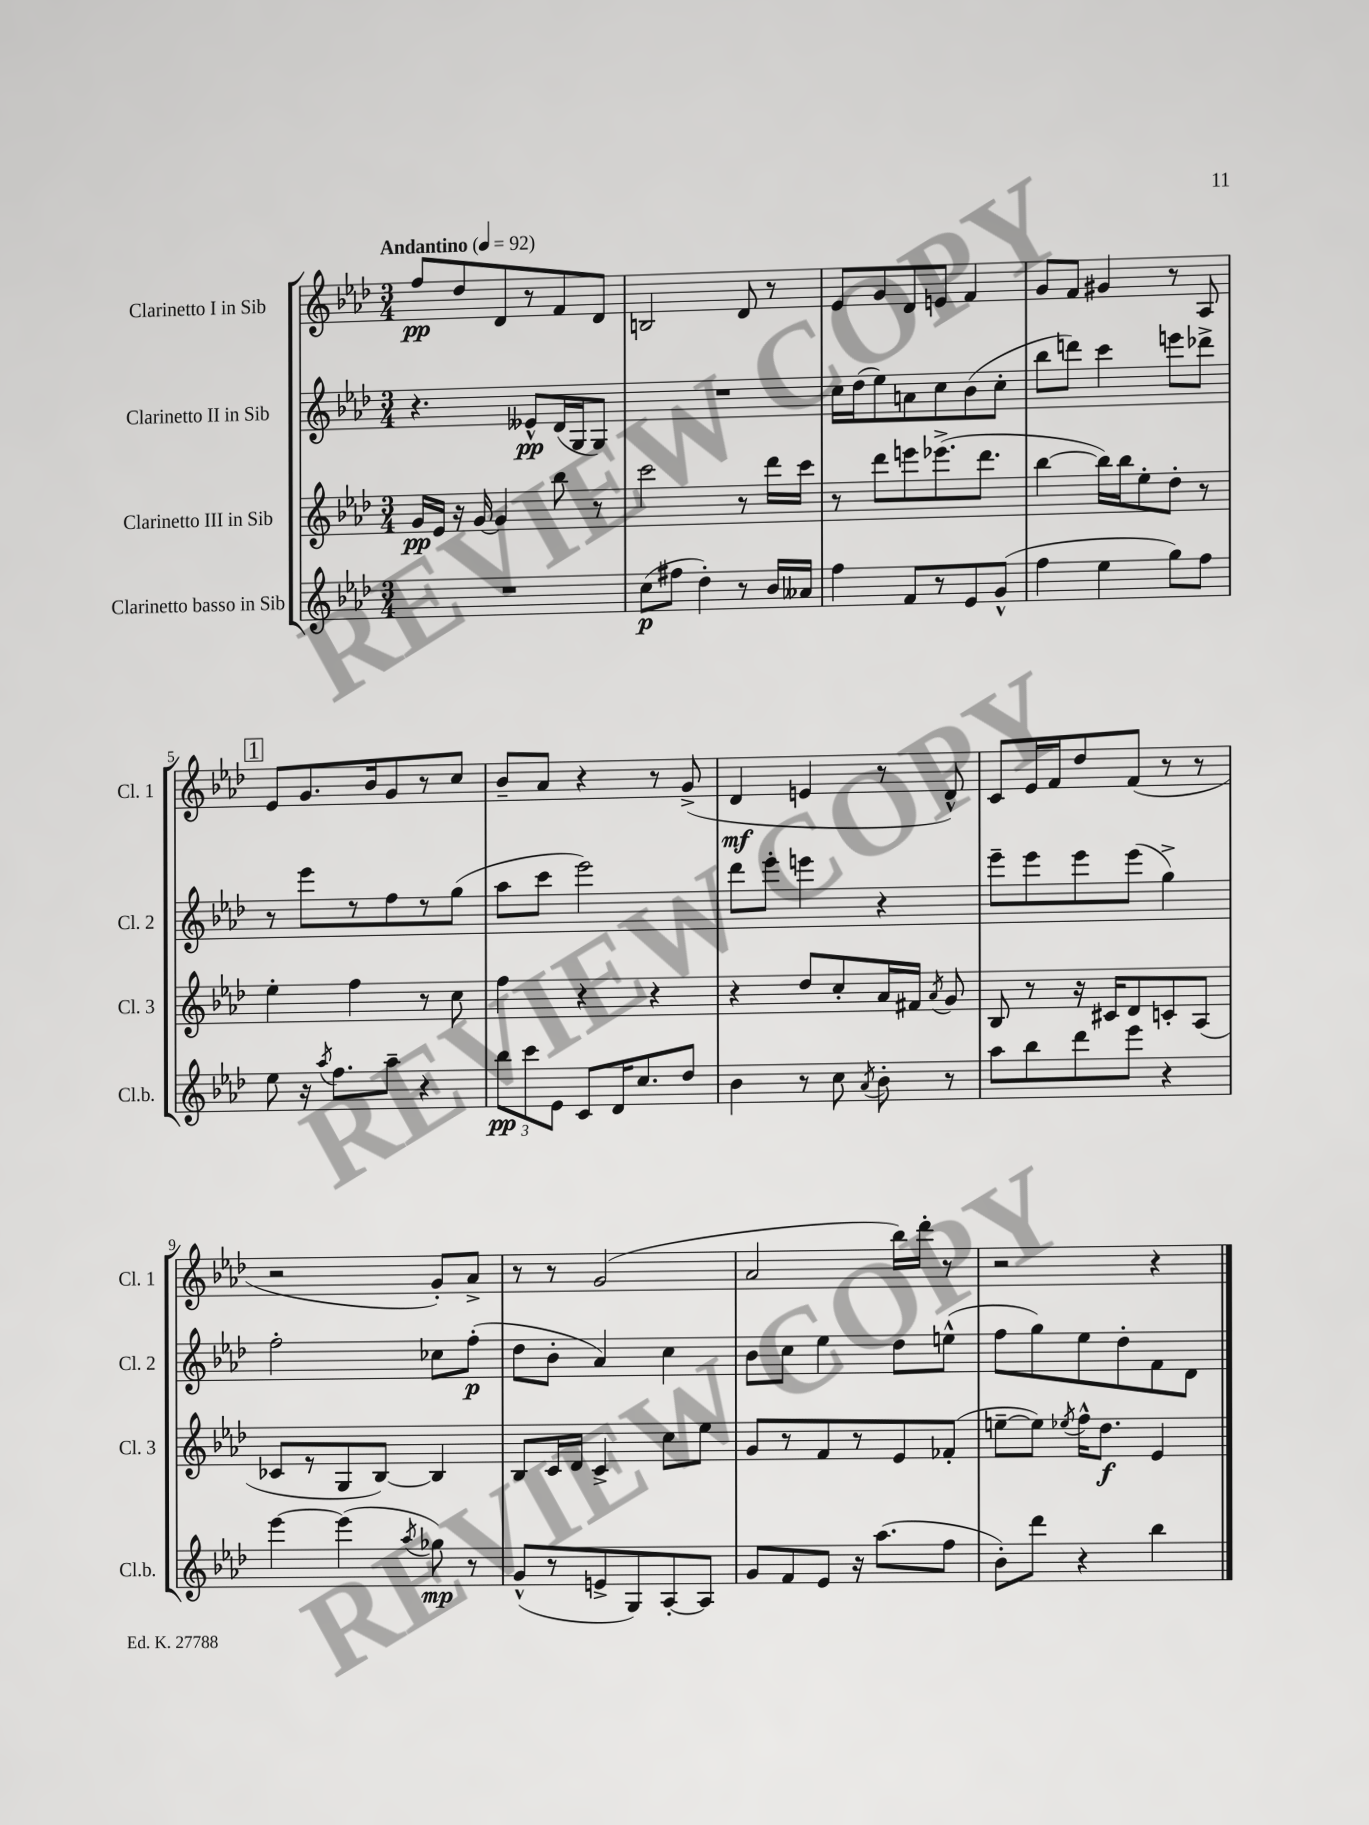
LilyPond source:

<<
\new StaffGroup <<
\new Staff = "s0" \with { instrumentName = "Clarinetto I in Sib" shortInstrumentName = "Cl. 1" } {
    \clef treble \key aes \major \numericTimeSignature \time 3/4 \tempo "Andantino" 4 = 92
    \autoBeamOff f''8[\pp des''8 des'8 r8 f'8 des'8] |
    b2 des'8 r8 |
    ees'8[ g'8 des'8 e'8] f'4 |
    g'8[ f'8] gis'4 r8 aes8 |
    \mark \markup { \box "1" } ees'8[ g'8. bes'16 g'8 r8 c''8] |
    bes'8[-- aes'8] r4 r8 g'8->( |
    des'4\mf e'4 r8 des'8-^) |
    c'8[ ees'16 f'16 des''8 f'8]( r8 r8 |
    r2 g'8[-.) aes'8]-> |
    r8 r8 g'2( |
    aes'2 bes''16[) des'''16]-. r8 |
    r2 r4 \bar "|." |
}
\new Staff = "s1" \with { instrumentName = "Clarinetto II in Sib" shortInstrumentName = "Cl. 2" } {
    \clef treble \key aes \major \numericTimeSignature \time 3/4
    \autoBeamOff r4. eeses'8[-^\pp des'16( g16 g8]) |
    R2. |
    c''16[ des''16( ees''8) a'8 c''8 bes'8( c''8]-. |
    bes''8[ d'''8]) c'''4 e'''8[ des'''8]-> |
    \mark \markup { \box "1" } r8 ees'''8[ r8 f''8 r8 g''8]( |
    aes''8[ c'''8] ees'''2) |
    des'''8[ ees'''8]-. e'''4 r4 |
    ees'''8[-- ees'''8 ees'''8 ees'''8]( g''4->) |
    f''2-. ces''8[ f''8]-.\p( |
    des''8[ bes'8]-. aes'4) c''4 |
    bes'8[ c''8] ees''4 des''8[ e''8]-^( |
    f''8[ g''8) ees''8 des''8-. f'8 des'8] \bar "|." |
}
\new Staff = "s2" \with { instrumentName = "Clarinetto III in Sib" shortInstrumentName = "Cl. 3" } {
    \clef treble \key aes \major \numericTimeSignature \time 3/4
    \autoBeamOff g'16[\pp ees'16] r16 g'16~ g'4 bes''8 r8 |
    c'''2 r8 des'''16[ c'''16] |
    r8 des'''8[ e'''8 ees'''8.->( des'''8.] |
    bes''4~ bes''16[) bes''16 ees''8-. des''8]-. r8 |
    \mark \markup { \box "1" } ees''4-. f''4 r8 c''8 |
    f''4 r4 r4 |
    r4 des''8[ c''8-. aes'16 fis'16] \acciaccatura { aes'8 } g'8 |
    bes8 r8 r16 cis'16[ des'8 c'8-. aes8]( |
    ces'8[ r8 g8 bes8]~) bes4 |
    bes8[ c'16 des'16] c'4-> c''8[ ees''8] |
    g'8[ r8 f'8 r8 ees'8 fes'8]-.( |
    e''8[~-- e''8]) \acciaccatura { ees''8 } f''16[-^ des''8.]\f ees'4 \bar "|." |
}
\new Staff = "s3" \with { instrumentName = "Clarinetto basso in Sib" shortInstrumentName = "Cl.b." } {
    \clef treble \key aes \major \numericTimeSignature \time 3/4
    \autoBeamOff R2. |
    c''8[\p( fis''8] des''4-.) r8 bes'16[ aeses'16] |
    f''4 f'8[ r8 ees'8 g'8]-^( |
    f''4 ees''4 g''8[) f''8] |
    \mark \markup { \box "1" } ees''8 r16 \acciaccatura { aes''8 } f''8.[ aes''8]-- r4 |
    \tuplet 3/2 { bes''8[\pp c'''8 ees'8] } c'8[ des'16 c''8. des''8] |
    bes'4 r8 c''8 \acciaccatura { aes'8 } bes'8-. r8 |
    aes''8[ bes''8 des'''8 ees'''8] r4 |
    ees'''4~ ees'''4( \acciaccatura { aes''8 } ges''8\mp) r8 |
    g'8[-^( r8 e'8-> g8) aes8~-. aes8] |
    g'8[ f'8 ees'8] r16 aes''8.[( f''8] |
    bes'8[-.) des'''8] r4 bes''4 \bar "|." |
}
>>
>>
